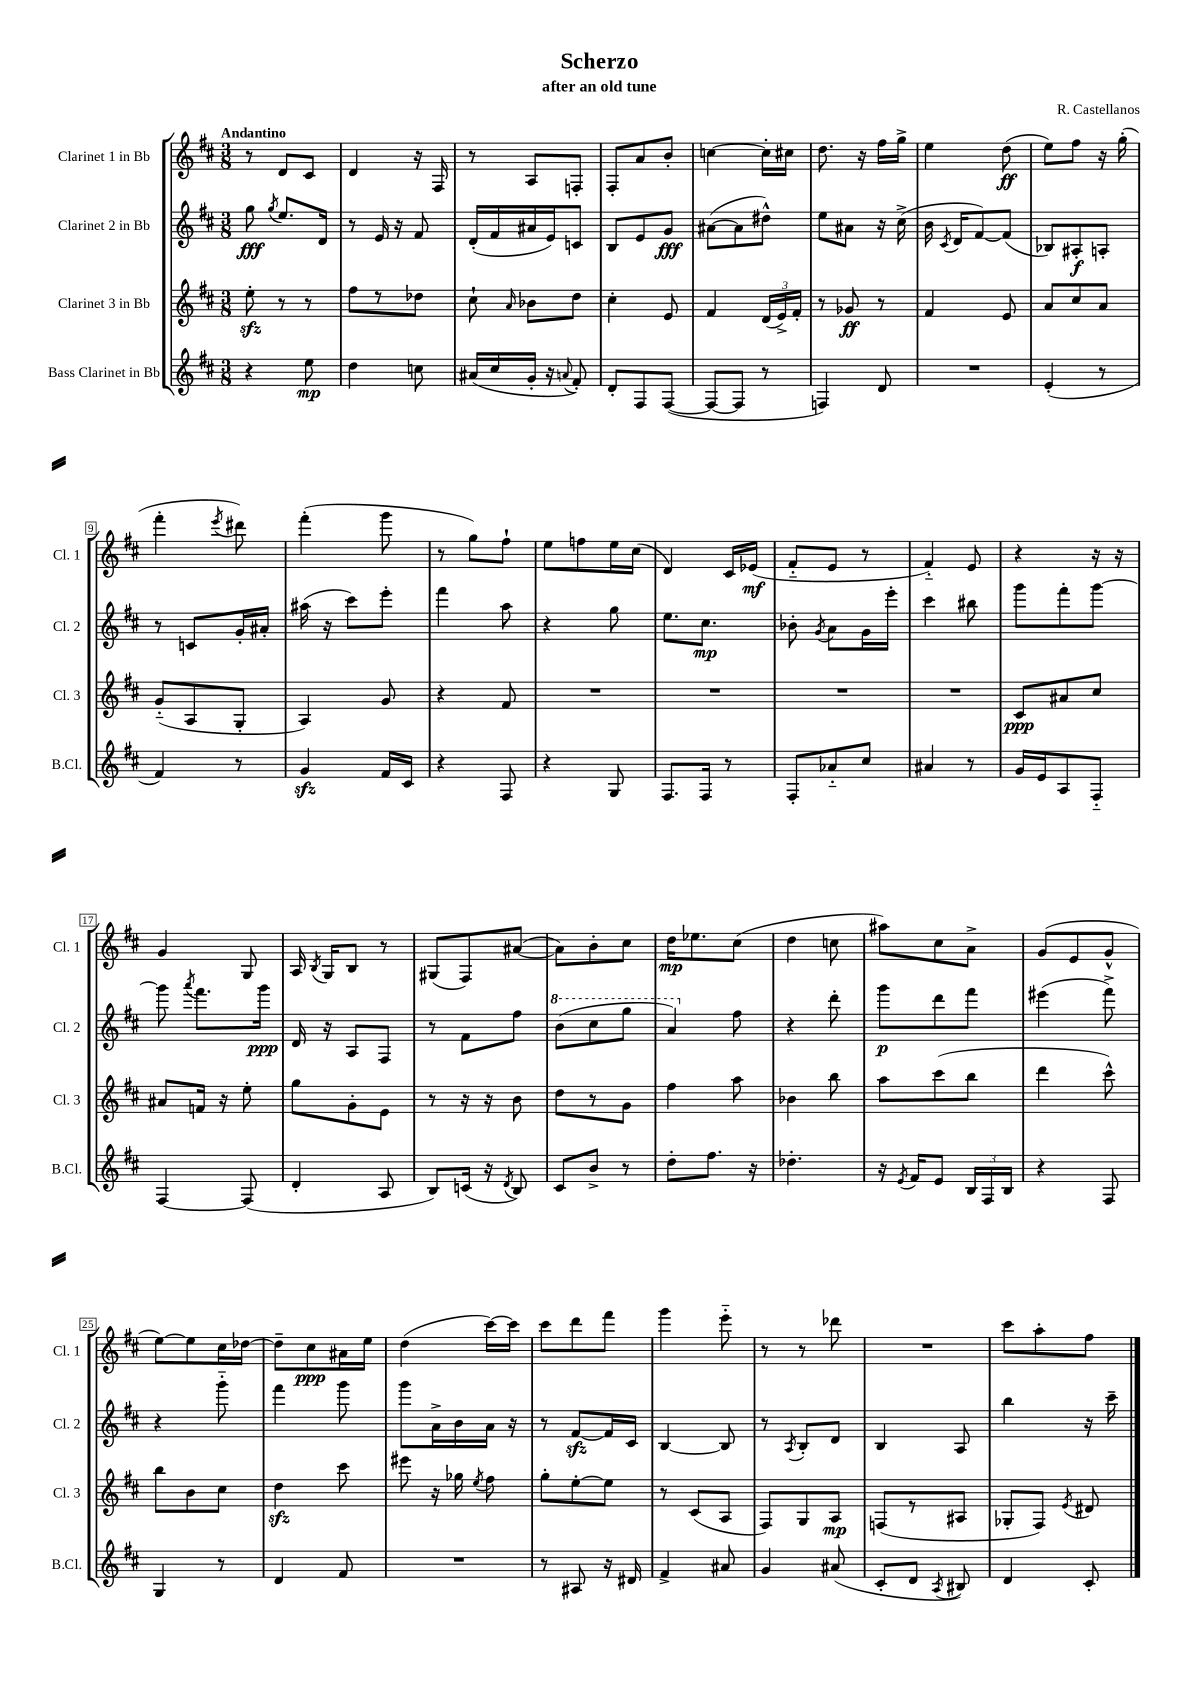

**kern	**dynam	**kern	**dynam	**kern	**dynam	**kern	**dynam
*part4	*part4	*part3	*part3	*part2	*part2	*part1	*part1
*staff4	*staff4	*staff3	*staff3	*staff2	*staff2	*staff1	*staff1
*I"Bass Clarinet in Bb	*	*I"Clarinet 3 in Bb	*	*I"Clarinet 2 in Bb	*	*I"Clarinet 1 in Bb	*
*I'B.Cl.	*	*I'Cl. 3	*	*I'Cl. 2	*	*I'Cl. 1	*
*clefG2	*	*clefG2	*	*clefG2	*	*clefG2	*
*k[f#c#]	*	*k[f#c#]	*	*k[f#c#]	*	*k[f#c#]	*
*M3/8	*	*M3/8	*	*M3/8	*	*M3/8	*
=1	=1	=1	=1	=1	=1	=1	=1
!	!	!	!	!	!	!LO:TX:a:B:t=Andantino	!
4r	.	8eezz'\	.	8gg\	fff	8r	.
.	.	.	.	8qgg/	.	.	.
.	.	8r	.	8.ee/L	.	8d/L	.
8ee\	mp	8r	.	.	.	8c#/J	.
.	.	.	.	16d/Jk	.	.	.
=2	=2	=2	=2	=2	=2	=2	=2
4dd\	.	8ff#\L	.	8r	.	4d/	.
.	.	8r	.	16e/	.	.	.
.	.	.	.	16r	.	.	.
8ccn\	.	8dd-X\J	.	8f#/	.	16r	.
.	.	.	.	.	.	16F#/	.
=3	=3	=3	=3	=3	=3	=3	=3
(16a#X/LL	.	8cc#`\	.	(16d'/LL	.	8r	.
16cc#/	.	.	.	16f#/	.	.	.
.	.	16qqa/	.	.	.	.	.
16g'/JJ	.	8b-X\L	.	16a#X/	.	8A/L	.
16r	.	.	.	16e/J)	.	.	.
8qqan/	.	.	.	.	.	.	.
8f#'/)	.	8dd\J	.	8cn/J	.	8Fn'/J	.
=4	=4	=4	=4	=4	=4	=4	=4
8d'/L	.	4cc#'\	.	8B/L	.	8F#'/L	.
8F#/	.	.	.	8e/	.	8a/	.
([8F#/J	.	8e/	.	8g/J	fff	8b'/J	.
=5	=5	=5	=5	=5	=5	=5	=5
8F#/L_	.	4f#/	.	([8a#X\L	.	[4ccn\	.
8F#/J]	.	.	.	8a#\]	.	.	.
8r	.	(24d/LL	.	8dd#X^^\J)	.	16cc'\LL]	.
.	.	24e^/)	.	.	.	.	.
.	.	.	.	.	.	16cc#X\JJ	.
.	.	24f#'/JJ	.	.	.	.	.
=6	=6	=6	=6	=6	=6	=6	=6
4Fn/)	.	8r	.	8ee\L	.	8.dd\	.
.	.	8g-X/	ff	8a#X\J	.	.	.
.	.	.	.	.	.	16r	.
8d/	.	8r	.	16r	.	16ff#\LL	.
.	.	.	.	(16cc#^\	.	16gg^\JJ	.
=7	=7	=7	=7	=7	=7	=7	=7
4.r	.	4f#/	.	16b\	.	4ee\	.
.	.	.	.	8qc#/	.	.	.
.	.	.	.	16d/KL	.	.	.
.	.	.	.	[8f#/)	.	.	.
.	.	8e/	.	(8f#/J]	.	(8dd\	ff
=8	=8	=8	=8	=8	=8	=8	=8
(4e'/	.	8a/L	.	8B-X/L)	.	8ee\L)	.
.	.	8cc#/	.	8A#X'/	f	8ff#\J	.
8r	.	8a/J	.	8An'/J	.	16r	.
.	.	.	.	.	.	(16gg'\	.
!!LO:LB:g=z
=9	=9	=9	=9	=9	=9	=9	=9
4f#/)	.	(8g/L	.	8r	.	4fff#'\	.
.	.	8A/	.	8cn/L	.	.	.
.	.	.	.	.	.	8qeee/	.
8r	.	8G'/J	.	16g'/L	.	8ddd#X\)	.
.	.	.	.	16a#X'/JJ	.	.	.
=10	=10	=10	=10	=10	=10	=10	=10
4gzz/	.	4A/)	.	(16aa#X\	.	(4fff#'\	.
.	.	.	.	16r	.	.	.
.	.	.	.	8ccc#\L)	.	.	.
16f#/LL	.	8g/	.	8eee'\J	.	8ggg\	.
16c#/JJ	.	.	.	.	.	.	.
=11	=11	=11	=11	=11	=11	=11	=11
4r	.	4r	.	4fff#\	.	8r	.
.	.	.	.	.	.	8gg\L)	.
8F#/	.	8f#/	.	8aa\	.	8ff#`\J	.
=12	=12	=12	=12	=12	=12	=12	=12
4r	.	4.r	.	4r	.	8ee\L	.
.	.	.	.	.	.	8ffn\	.
8G/	.	.	.	8gg\	.	16ee\L	.
.	.	.	.	.	.	(16cc#\JJ	.
=13	=13	=13	=13	=13	=13	=13	=13
8.F#/L	.	4.r	.	8.ee\L	.	4d/)	.
16F#/Jk	.	.	.	8.cc#\J	mp	.	.
8r	.	.	.	.	.	16c#/LL	.
.	.	.	.	.	.	(16e-X/JJ	mf
=14	=14	=14	=14	=14	=14	=14	=14
8F#'/L	.	4.r	.	8b-X'\	.	8f#/L	.
.	.	.	.	8qg/	.	.	.
8a-X/	.	.	.	8a\L	.	8e/J	.
8cc#/J	.	.	.	16g\L	.	8r	.
.	.	.	.	16eee'\JJ	.	.	.
=15	=15	=15	=15	=15	=15	=15	=15
4a#X/	.	4.r	.	4ccc#\	.	4f#/)	.
8r	.	.	.	8bb#X\	.	8e/	.
=16	=16	=16	=16	=16	=16	=16	=16
16g/LL	.	8c#/L	ppp	8ggg\L	.	4r	.
16e/J	.	.	.	.	.	.	.
8A/	.	8a#X/	.	8fff#'\	.	.	.
8F#/J	.	8cc#/J	.	[8ggg\J	.	16r	.
.	.	.	.	.	.	16r	.
!!LO:LB:g=z
=17	=17	=17	=17	=17	=17	=17	=17
[4F#/	.	8a#X/L	.	8ggg\]	.	4g/	.
.	.	.	.	8qaaa/	.	.	.
.	.	16fn/Jk	.	8.fff#\L	.	.	.
.	.	16r	.	.	.	.	.
(8F#/]	.	8ee'\	.	.	.	8G/	.
.	.	.	.	16ggg\Jk	ppp	.	.
=18	=18	=18	=18	=18	=18	=18	=18
4d'/	.	8gg\L	.	16d/	.	16A/	.
.	.	.	.	.	.	8qB/	.
.	.	.	.	16r	.	16G/KL	.
.	.	8g'\	.	8A/L	.	8B/J	.
8A/	.	8e\J	.	8F#/J	.	8r	.
=19	=19	=19	=19	=19	=19	=19	=19
8B/L)	.	8r	.	8r	.	(8G#X/L	.
(16cn/Jk	.	16r	.	8f#\L	.	8F#/)	.
16r	.	16r	.	.	.	.	.
8qd/	.	.	.	.	.	.	.
8B/)	.	8b\	.	8ff#\J	.	([8a#X/J	.
=20	=20	=20	=20	=20	=20	=20	=20
*	*	*	*	*8va	*	*	*
8c#/L	.	8dd\L	.	(8bb\L	.	8a#\L])	.
8b^/J	.	8r	.	8ccc#\	.	8b'\	.
8r	.	8g\J	.	8ggg\J	.	8cc#\J	.
=21	=21	=21	=21	=21	=21	=21	=21
8dd'\L	.	4ff#\	.	4aa/)	.	16dd\KL	mp
.	.	.	.	.	.	8.ee-X\	.
8.ff#\J	.	.	.	.	.	.	.
*	*	*	*	*X8va	*	*	*
.	.	8aa\	.	8ff#\	.	(8cc#\J	.
16r	.	.	.	.	.	.	.
=22	=22	=22	=22	=22	=22	=22	=22
4.dd-X'\	.	4b-X\	.	4r	.	4dd\	.
.	.	8bb\	.	8ddd'\	.	8ccn\	.
=23	=23	=23	=23	=23	=23	=23	=23
16r	.	8aa\L	.	8ggg\L	p	8aa#X\L)	.
8qe/	.	.	.	.	.	.	.
16f#/KL	.	.	.	.	.	.	.
8e/J	.	(8ccc#\	.	8ddd\	.	8cc#\	.
24B/LL	.	8bb\J	.	8fff#\J	.	8a^\J	.
24F#/	.	.	.	.	.	.	.
24B/JJ	.	.	.	.	.	.	.
=24	=24	=24	=24	=24	=24	=24	=24
4r	.	4ddd\	.	(4eee#X\	.	(8g/L	.
.	.	.	.	.	.	8e/	.
8F#/	.	8ccc#^^\)	.	8fff#^\)	.	8g^^/J	.
!!LO:LB:g=z
=25	=25	=25	=25	=25	=25	=25	=25
4G/	.	8bb\L	.	4r	.	[8ee\L)	.
.	.	8b\	.	.	.	8ee\]	.
8r	.	8cc#\J	.	8ggg\	.	16cc#\L	.
.	.	.	.	.	.	[16dd-X\JJ	.
=26	=26	=26	=26	=26	=26	=26	=26
4d/	.	4ddzz\	.	4fff#\	.	8dd-~\L]	.
.	.	.	.	.	.	8cc#\	ppp
8f#/	.	8ccc#\	.	8ggg\	.	16a#X\L	.
.	.	.	.	.	.	16ee\JJ	.
=27	=27	=27	=27	=27	=27	=27	=27
4.r	.	8eee#X\	.	8ggg\L	.	(4dd\	.
.	.	16r	.	16a^\L	.	.	.
.	.	16gg-X\	.	16b\	.	.	.
.	.	8qee/	.	.	.	.	.
.	.	8ff#\	.	16a\JJ	.	[16ccc#\LL)	.
.	.	.	.	16r	.	16ccc#\JJ]	.
=28	=28	=28	=28	=28	=28	=28	=28
8r	.	8gg'\L	.	8r	.	8ccc#\L	.
8A#X/	.	[8ee'\	.	[8f#zz/L	.	8ddd\	.
16r	.	8ee\J]	.	16f#/L]	.	8fff#\J	.
16d#X/	.	.	.	16c#/JJ	.	.	.
=29	=29	=29	=29	=29	=29	=29	=29
4f#^/	.	8r	.	[4B/	.	4ggg\	.
.	.	(8c#/L	.	.	.	.	.
8a#X/	.	8A/J	.	8B/]	.	8eee\	.
=30	=30	=30	=30	=30	=30	=30	=30
4g/	.	8F#/L)	.	8r	.	8r	.
.	.	.	.	8qA/	.	.	.
.	.	8G/	.	8B'/L	.	8r	.
(8a#X/	.	8A/J	mp	8d/J	.	8ddd-X\	.
=31	=31	=31	=31	=31	=31	=31	=31
8c#'/L	.	(8Fn/L	.	4B/	.	4.r	.
8d/J	.	8r	.	.	.	.	.
8qA/	.	.	.	.	.	.	.
8B#X/)	.	8A#X/J	.	8A/	.	.	.
=32	=32	=32	=32	=32	=32	=32	=32
4d/	.	8G-X'/L	.	4bb\	.	8ccc#\L	.
.	.	8F#/J)	.	.	.	8aa'\	.
.	.	8qe/	.	.	.	.	.
8c#'/	.	8d#X/	.	16r	.	8ff#\J	.
.	.	.	.	16ccc#~\	.	.	.
==	==	==	==	==	==	==	==
*-	*-	*-	*-	*-	*-	*-	*-
